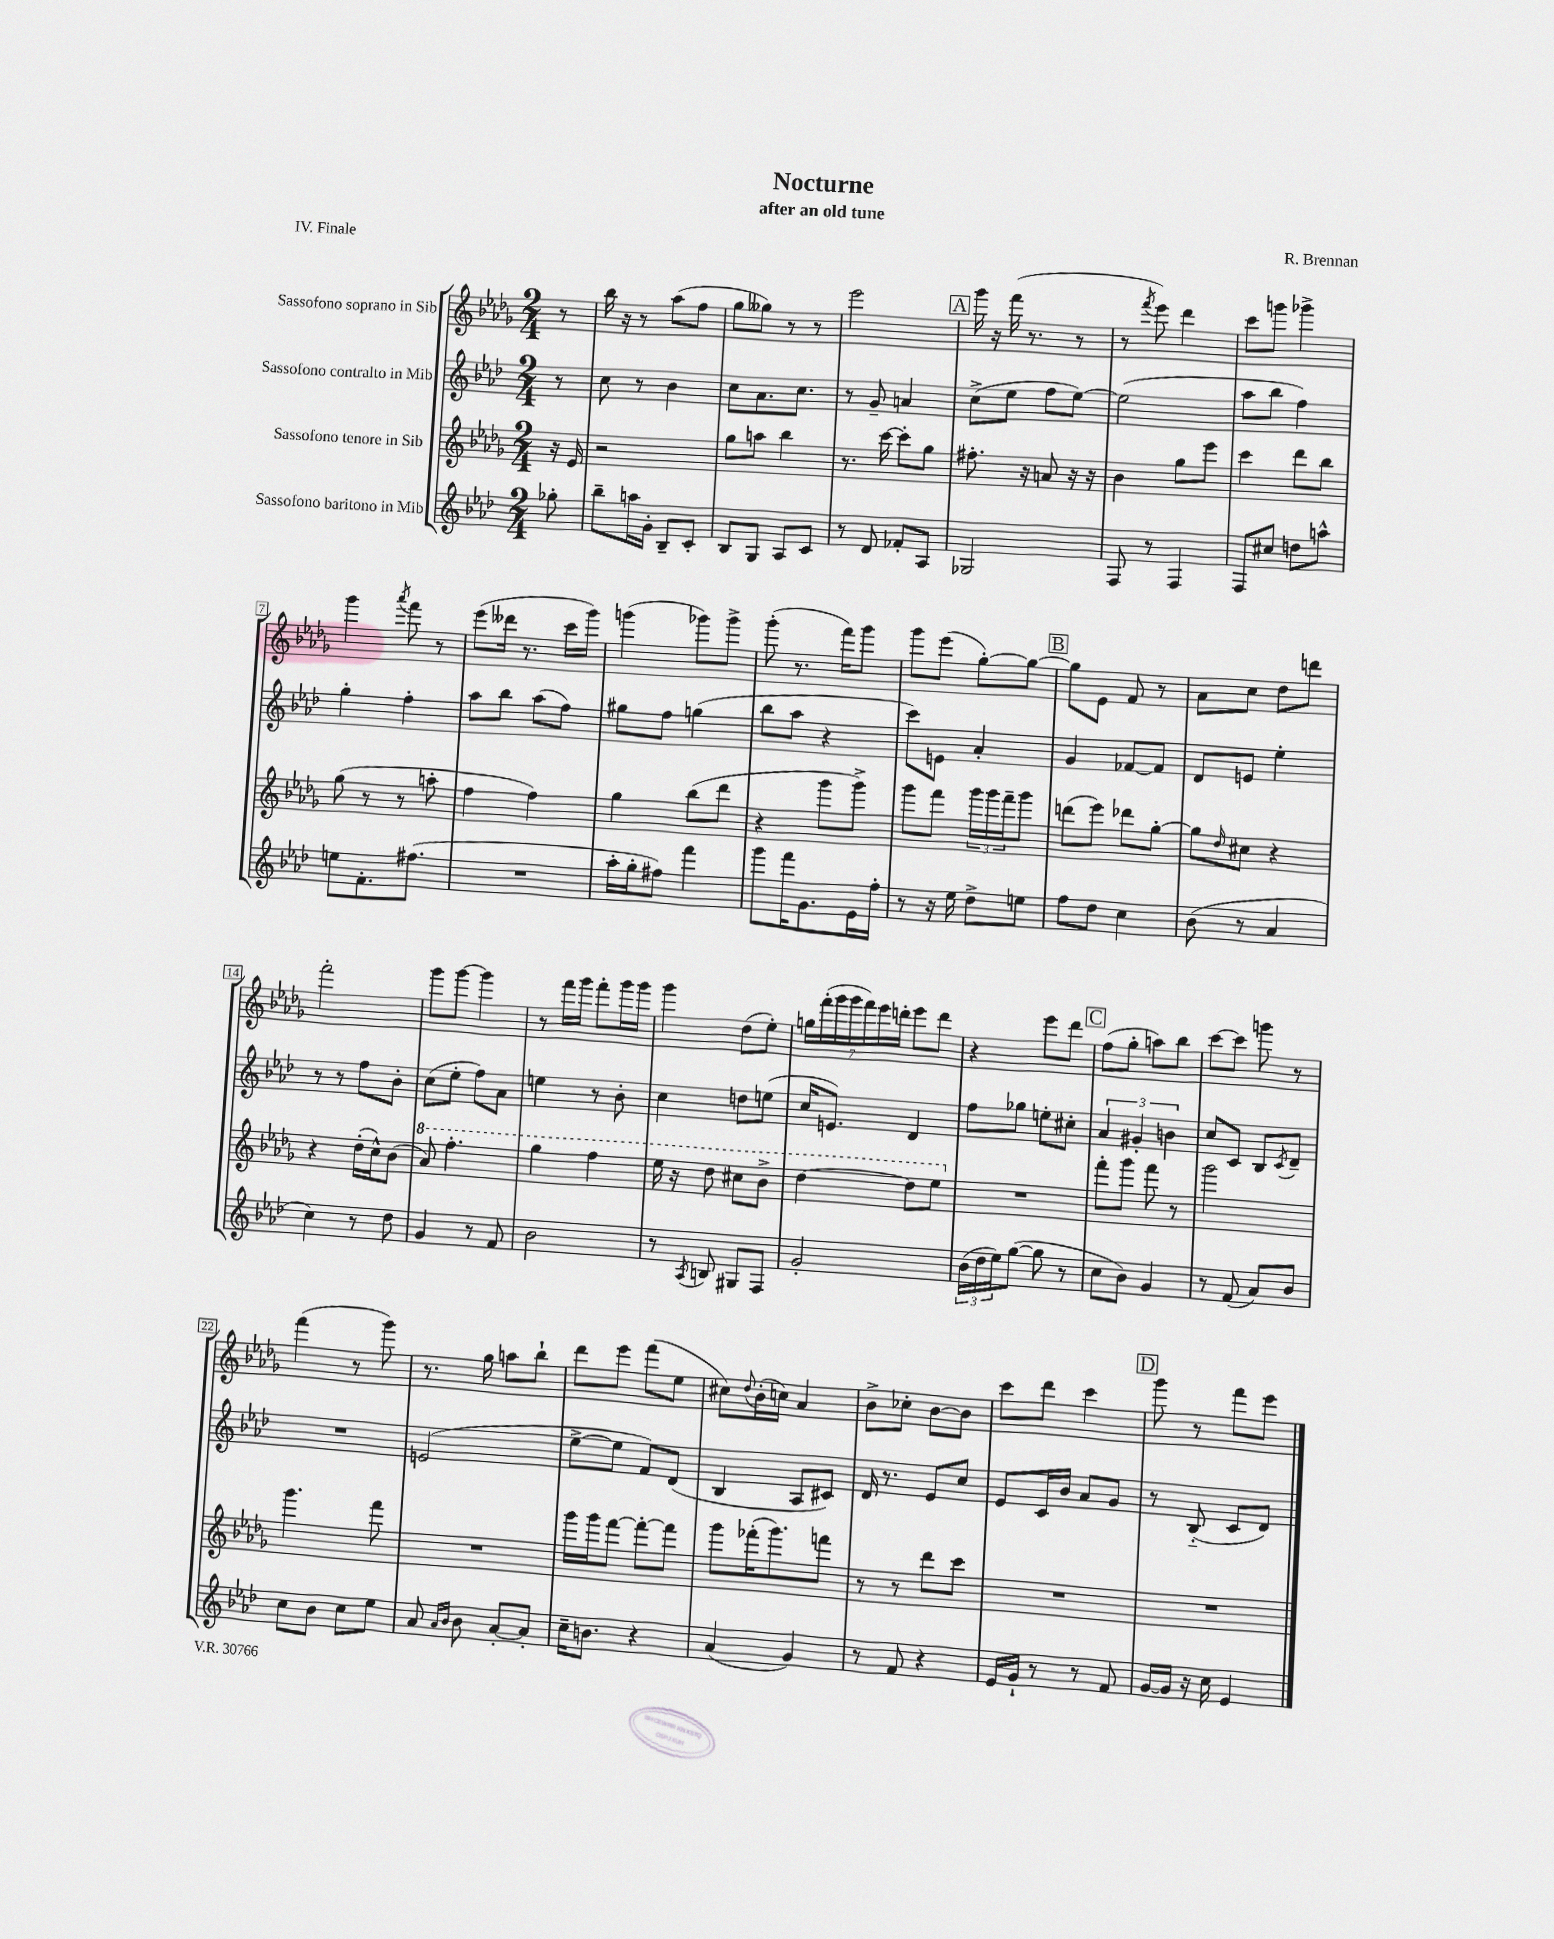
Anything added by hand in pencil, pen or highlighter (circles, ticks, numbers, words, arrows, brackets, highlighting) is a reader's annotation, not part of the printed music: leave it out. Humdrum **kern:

**kern	**kern	**kern	**kern
*staff4	*staff3	*staff2	*staff1
*clefG2	*clefG2	*clefG2	*clefG2
*k[b-e-a-d-]	*k[b-e-a-d-g-]	*k[b-e-a-d-]	*k[b-e-a-d-g-]
*M2/4	*M2/4	*M2/4	*M2/4
8gg-'	16r	8r	8r
.	16e-	.	.
=	=	=	=
8bb-~	2r	8cc	16bb-
.	.	.	16r
16aa	.	8r	8r
16g'	.	.	.
8B-~	.	4b-	(8aa-
8c'	.	.	8ff
=	=	=	=
8B-	8gg-	8cc	8gg-
8G	8aa	8.a-	8gg--)
8A-	4bb-	.	8r
.	.	8.cc	.
8c	.	.	8r
=	=	=	=
8r	8.r	8r	2eee-
8d-	.	8g~	.
.	[16ccc	.	.
8f-'	8ccc']	4a	.
8A-	8gg-	.	.
=	=	=	=
2G-	8.ff#'	(8cc^	16ggg-
.	.	.	16r
.	.	8ee-	(16fff
.	16r	.	8.r
.	8a	8ff	.
.	16r	[8ee-)	8r
.	16r	.	.
=	=	=	=
8F	4b-	(2ee-]	8r
.	.	.	8qfff
8r	.	.	8eee-)
4F	8gg-	.	4ddd-
.	8eee-	.	.
=	=	=	=
8F	4ccc	8aa-	8ccc
8cc#	.	8bb-	8ggg
8dd	8ddd-	4ff)	4ggg-^
8aa^^	8bb-	.	.
=	=	=	=
8ee	(8gg-	4gg'	4ggg-
8.f'	8r	.	.
.	.	.	8qaaa-
.	8r	4ff'	8fff
(8.ff#	.	.	.
.	8aa'	.	8r
=	=	=	=
2r	4ff	8aa-	(8eee-
.	.	8bb-	16ddd--
.	.	.	8.r
.	4ff)	(8aa-	.
.	.	8ff)	16ccc
.	.	.	16ggg-)
=	=	=	=
16aa-'	4gg-	8gg#	(4ggg
16gg'	.	.	.
8ff#)	.	8ff	.
4fff	(8bb-	(4gg	8ggg-)
.	8ddd-	.	8ggg-^
=	=	=	=
8ggg	4r	8bb-	(8ggg-'
16fff	.	8aa-	8.r
8.g	.	.	.
.	8ggg-	4r	.
.	.	.	16fff)
16e-	8ggg-^)	.	8ggg-
16ff'	.	.	.
=	=	=	=
8r	8ggg-	8ccc)	8ggg-
16r	8fff	8e	(8eee-
16ee-	.	.	.
8dd-^	24ggg-	4a-'	[8gg-')
.	24ggg-	.	.
.	24fff~	.	.
8ee	8ggg-	.	8gg-_
=	=	=	=
8ff	(8ddd	4g	8gg-]
8dd-	8eee-)	.	8e-
4cc	8ddd-	[8f-	8f
.	[8gg-'	8f-]	8r
=	=	=	=
(8b-	8gg-]	8d-	8a-
.	16qqdd-	.	.
8r	8cc#	8e	8cc
4a-	4r	4ee-'	8dd-
.	.	.	8ddd
=	=	=	=
4cc)	4r	8r	2fff'
.	.	8r	.
8r	(16dd-'	8ff	.
.	16cc^^)	.	.
8dd-	(8b-	8b-'	.
=	=	=	=
4g	8aa-)	(8cc	8ggg-
.	4.fff'	8ee-'	[8ggg-
8r	.	8ff)	4ggg-]
8f	.	8a-	.
=	=	=	=
2b-	4ggg-	4ee	8r
.	.	.	16fff
.	.	.	16ggg-
.	4fff	8r	8fff'
.	.	8b-'	16ggg-
.	.	.	16ggg-
=	=	=	=
8r	16eee-	4cc	4ggg-
.	16r	.	.
8qA-	.	.	.
8B	8ddd-	.	.
8G#	8ccc#	8dd	(8dd-
8F	8bb-^	(8ee	8ee-')
=	=	=	=
2g'	[4ddd-	16cc	28gg
.	.	.	(28fff'
.	.	8.e)	.
.	.	.	28ggg-
.	.	.	28ggg-
.	.	.	28fff)
.	.	.	28eee-
.	.	.	28ddd'
.	8ddd-]	4d-	8eee-
.	8eee-	.	8ddd
=	=	=	=
(24b-	2r	8ff	4r
24dd-	.	.	.
24ee-)	.	.	.
([8gg	.	8gg-	.
8gg]	.	8ee'	8eee-
8r	.	8cc#'	8ddd-
=	=	=	=
8cc	8fff'	6a-	(8ff
8b-)	8ggg-	.	8gg-'
.	.	6g#'	.
4g	8fff	.	8aa)
.	.	6b	.
.	8r	.	8bb-
=	=	=	=
8r	2ggg-	8cc	[8ccc
(8f	.	8c	8ccc]
8a-)	.	8B-	8ggg
.	.	8qc	.
8b-	.	8d-~	8r
=	=	=	=
8cc	4.ggg-	2r	(4fff
8b-	.	.	.
8cc	.	.	8r
8ee-	8fff	.	8ggg-)
=	=	=	=
8a-	2r	(2e	8.r
16qqa-	.	.	.
16qqb-	.	.	.
8b-	.	.	.
.	.	.	16gg-
[8a-'	.	.	8aa
8a-']	.	.	8bb-`
=	=	=	=
16cc~	16ggg-	[8ee-^	8ddd-
8.b	16ggg-	.	.
.	[8fff	8ee-]	8eee-
4r	8fff'_	8f)	(8fff
.	8fff]	(8d-	8ee-
=	=	=	=
(4a-	8ggg-	4B-	8cc#)
.	.	.	8qqdd-
.	(16fff-'	.	(16b-'
.	8.ggg-)	.	16cc)
4g)	.	8A-	4a-
.	8fff	8c#)	.
=	=	=	=
8r	8r	16d-	8b-^
.	.	8.r	.
8f	8r	.	8cc-'
4r	8ddd-	8e-	[8b-
.	8ccc	8cc	8b-]
=	=	=	=
16e-	2r	8e-	8ccc
16g`	.	.	.
8r	.	16c	8ddd-
.	.	16b-	.
8r	.	8a-	4ccc
8f	.	8g	.
=	=	=	=
[16g	2r	8r	8ggg-
16g]	.	.	.
16r	.	(8B-'~	8r
16cc	.	.	.
4e-	.	8c	8fff
.	.	8d-)	8eee-
==	==	==	==
*-	*-	*-	*-
